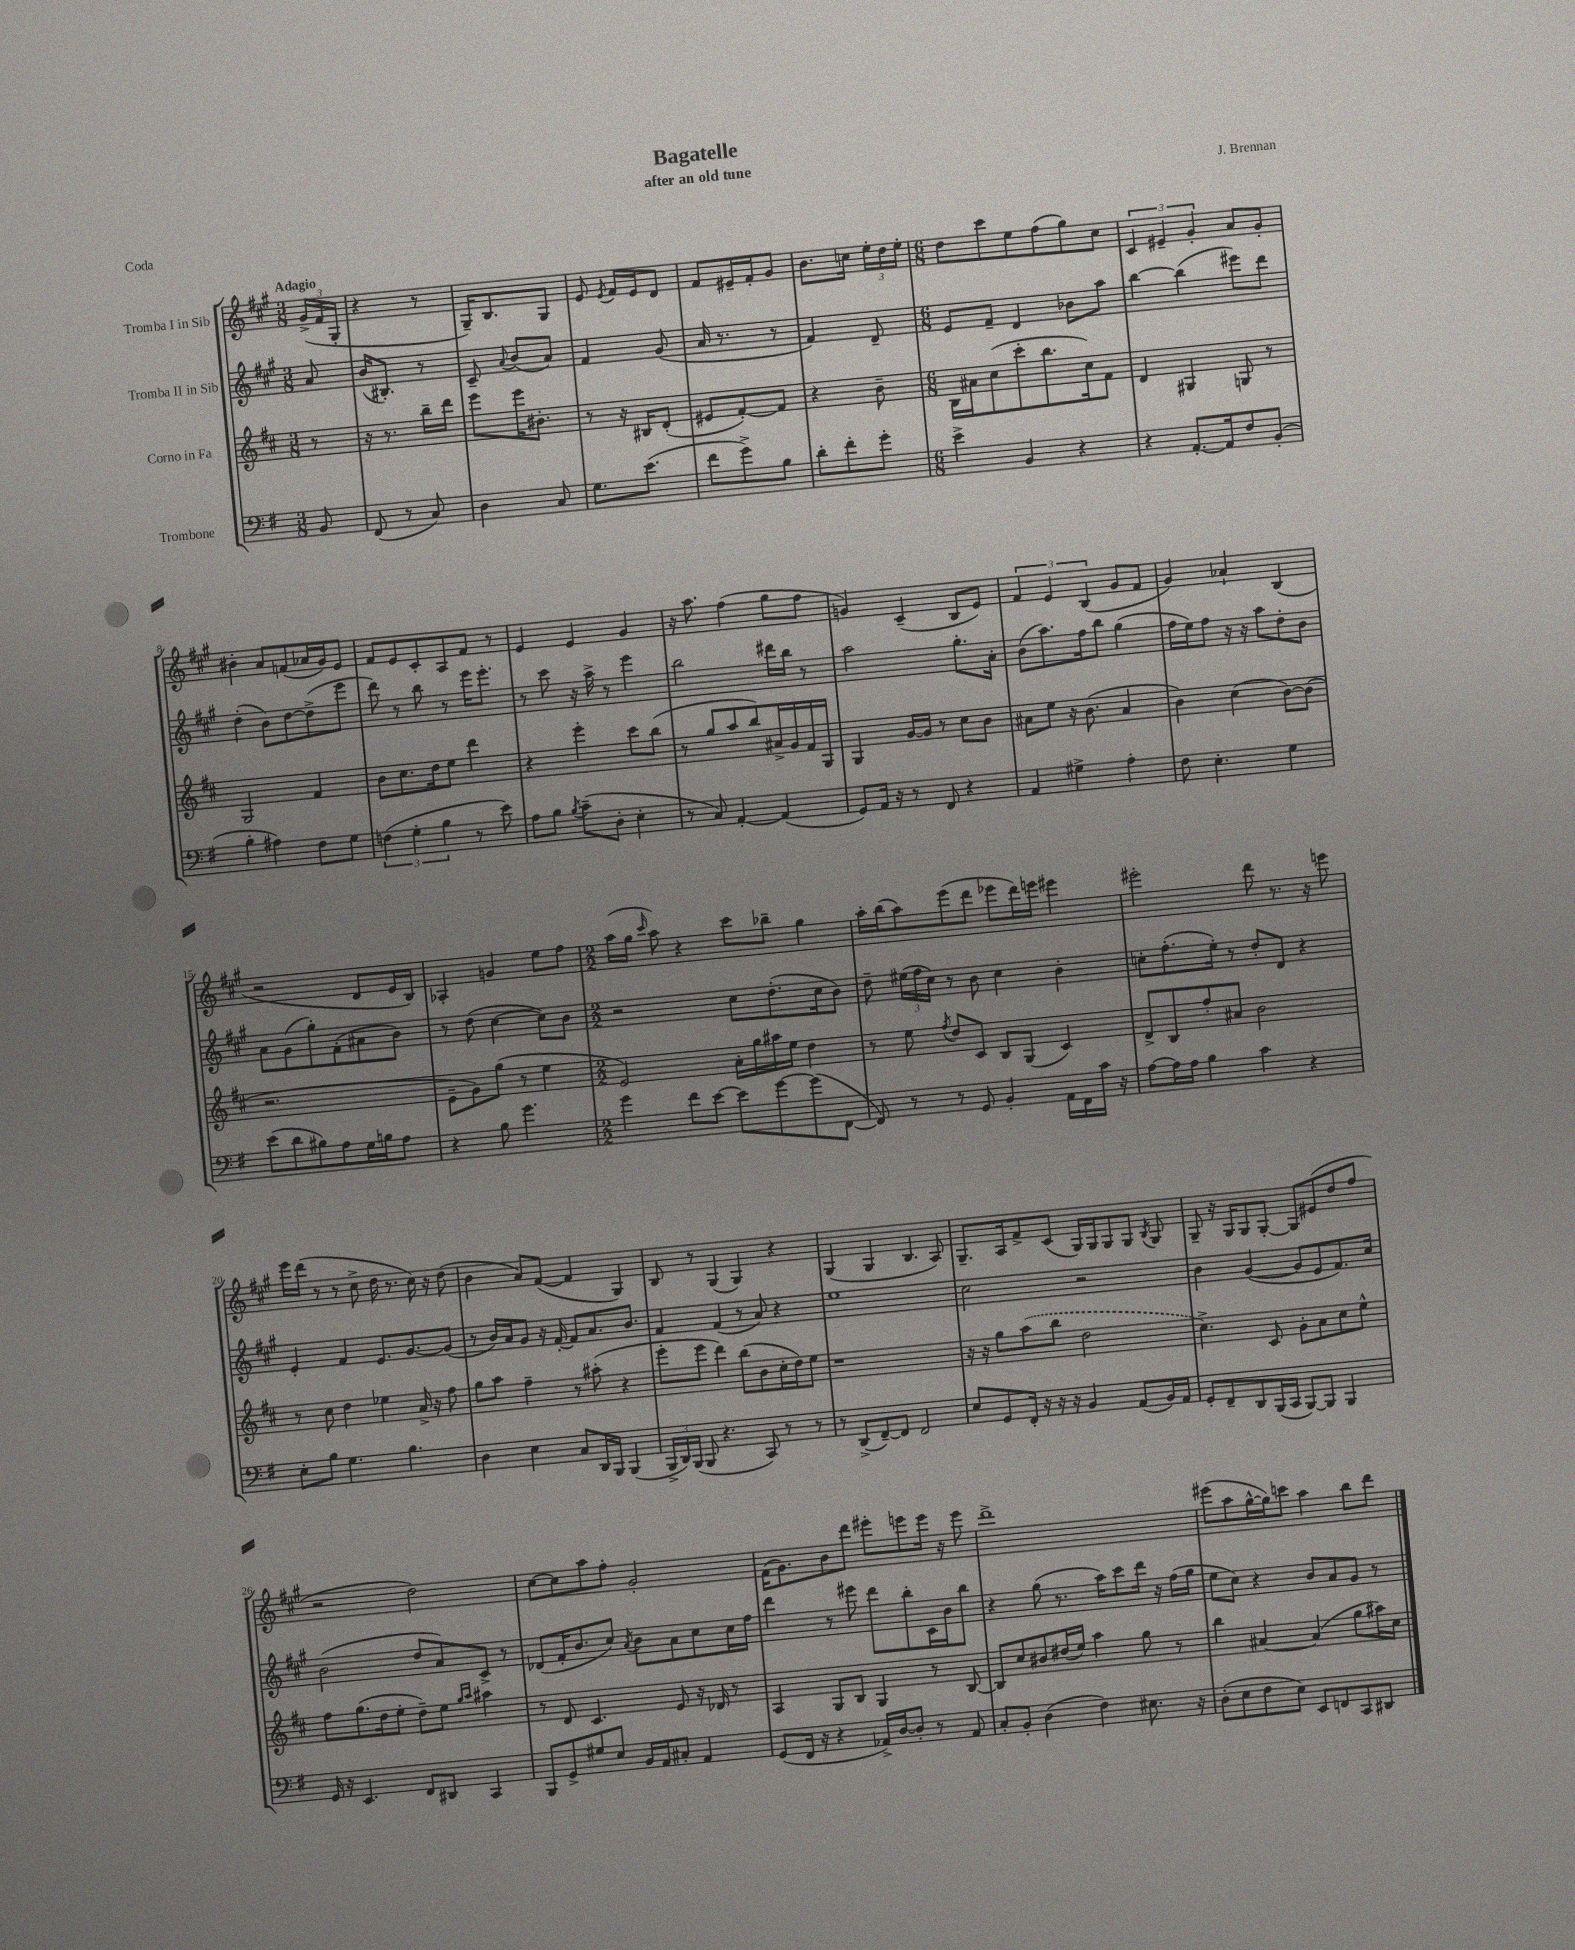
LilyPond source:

\header { title = "Bagatelle" composer = "J. Brennan" subtitle = "after an old tune" piece = "Coda" }
<<
\new StaffGroup <<
\new Staff = "s0" \with { instrumentName = "Tromba I in Sib" } {
    \clef treble \key a \major \numericTimeSignature \time 3/8 \partial 8 \tempo "Adagio"
    \autoBeamOff \tuplet 3/2 { gis'16[->( fis'16 gis16]-. } |
    r4 r8 |
    gis16[--) b8. gis8] |
    e'8 \acciaccatura { e'8 } fis'16[ e'16 d'8] |
    fis'8[ eis'16-- fis'16-. gis'8] |
    b'8.[ c''16] \tuplet 3/2 { e''16[-. d''16 e''16]-. } |
    \numericTimeSignature \time 6/8 d''8[ cis'''8 e''8 fis''8( gis''8) cis''8] |
    \tuplet 3/2 { cis'4 eis'4-- gis'4-. } a'8[ gis'8]-. |
    bis'4-. a'8[ f'8( aes'16 gis'16) e'8] |
    fis'8[ e'8 cis'8-. a8 fis'8] r8 |
    e'4 e'4 gis'4 |
    r16 a''8. fis''4( gis''8[ fis''8] |
    g'4) cis'4--( b8[ e'8]) |
    \tuplet 3/2 { fis'4 e'4 b4( } gis'8[ fis'8] |
    gis'4) aes'4-! b4( |
    r2 d'8[ e'16 b16]) |
    aes4-. g'4 e''8[ fis''8] |
    \numericTimeSignature \time 2/2 a''16[( gis''16] \grace { cis'''16 } a''8) r4 cis'''8[ bes''8]-- gis''4 |
    a''16[-. b''16( a''8) e'''8( d'''8] ees'''8[ d'''16) e'''16] eis'''4 |
    eis'''2-. d'''8 r8. r16 e'''8 |
    e'''16[ d'''16]( r8 r8 cis''8-> d''16 r8. cis''16) r16 d''8( |
    b'4 a'8[) fis'8]~( fis'4 gis4) |
    b8 r8 gis4( gis4) r4 |
    gis4( gis4 b4. a8) |
    gis8.[-- a16 fis'8-> cis'8]( gis16[) gis16 gis8 gis8] \acciaccatura { b8 } gis8 |
    gis8-- r16 gis16[ gis8 gis8]~-. gis8[ eis'8( d''8 fis''8] |
    r2 d''2) |
    cis''8[~ cis''8 a''8 fis''8]-. gis'2-. |
    fis'16[( gis'8.) b'8 d'''8] eis'''8[-. e'''8 e'''16] r16 e'''8 |
    d'''1-> |
    eis'''8[( a''8 gis''16~-^ gis''16) c'''8] a''4 b''8[ d'''8] \bar "|." |
}
\new Staff = "s1" \with { instrumentName = "Tromba II in Sib" } {
    \clef treble \key a \major \numericTimeSignature \time 3/8 \partial 8
    \autoBeamOff a'8 |
    b'16[( bis8.]-.) r8 |
    cis'8-- \appoggiatura { a'8 } b'8[( a'8]) |
    fis'4 gis'8( |
    a'16 r8. r8 |
    fis'4) d'8-- |
    \numericTimeSignature \time 6/8 e'8[ fis'8]-- d'4 bes'8[ a''8] |
    b''4~ b''4( eis'''8[) d'''8] |
    d''4-.( b'8[) d''8~ d''8->( e'''8] |
    d'''8) r8 b''8 r8 e'''16[ e'''8.]-. |
    r8 cis'''8 r16 a''16-> r8 e'''4 |
    b''2 dis'''16[ b''16] r8 |
    a''2 gis''8.[-. a'16]-. |
    b'8[( a''8.) fis''16 b''8] gis''4( |
    fis''16[ e''16) fis''8] r16 r16 a''8[ d''8-. b'8] |
    a'8[ gis'8( gis''8-.) fis'8-.( ais'8 b'8]) |
    r8 d''8( cis''4~ cis''8[) b'8] |
    \numericTimeSignature \time 2/2 r2 cis''8[ d''8.-.( cis''16 b'8]) |
    d''8-- \tuplet 3/2 { eis''16[( fis''16 cis''16]) } r8 b'8 cis''4 b'4-. |
    c''8[-. fis''8.-.( e''16]-.) r8 d''8[-. d'8] r4 |
    e'4-. fis'4 e'8.[ gis'8.~ gis'8]( |
    r8 b'16[) a'16 gis'8] r16 fis'16~-. fis'8[ a'8. b'8.] |
    fis'4 fis'4( r8 a'8) r4 |
    e''1 |
    cis''2 r2 |
    b'4 gis'4~( gis'8[ e'8 fis'8.) cis''16] |
    b'2( d''8[ a'8) cis'8]-> r8 |
    des'8[( fis'16-. b'8. cis''8]) \acciaccatura { a'8 } b'8[ a'8 cis''8 cis''16 fis''16] |
    d'''4 r8 eis'''8 d'''8[ b''8-. cis'16 b'16 b''8] |
    r4 gis''8( r8. a''16[) cis'''8 d'''16] r16 fis''16[( gis''16] |
    e''8[ cis''8]) r4 b'8[ a'8 gis'8] r8 \bar "|." |
}
\new Staff = "s2" \with { instrumentName = "Corno in Fa" } {
    \clef treble \key d \major \numericTimeSignature \time 3/8 \partial 8
    \autoBeamOff r8 |
    r16 r8. b''16[-- d'''16] |
    e'''8[ e'''16 bis'8.]-. |
    r8 r16 bis16[ d'8]-.( |
    eis'8[ fis'8~-.) fis'8] |
    r4 b'8-- |
    \numericTimeSignature \time 6/8 b16[ ais'16 cis''8( cis'''8-. b''8. cis''16) fis'8] |
    d'4 gis4 g8 r8 |
    g2 fis'4 |
    b'8[ cis''8. d''16 e''8] d'''4 |
    r4 e'''4-. cis'''8[ b''8]( |
    r8 g''8[ a''8 b''8) ais'16-> g'16 fis'16 g16] |
    g4 g'16[~ g'16] r8 cis''8[ b'8] |
    ais'8[ e''8] r16 b'8.( ais'4 |
    b'4) cis''4( b'8[~) b'8]( |
    r2. |
    e'8[-- g'8) g''8]( r8 e''4 |
    \numericTimeSignature \time 2/2 e'2) a'16[-. g''16 ais''16 e''16] d''4 |
    r8 e''8 \acciaccatura { fis''8 } d''8[ cis'8] b8[ g8]( cis'4) |
    d'8[-> b8 fis''8-. ais'8] b'2 |
    r8 cis''8 d''4 ees''4 a'16-> r16 fis''8 |
    g''8[ a''8] fis''4-- r8 ais''8-.( r4 |
    e'''8[-. e'''8] d'''4) b''8[( b'8 cis''16-. d''16) e''8] |
    r1 |
    r16 r16 g''8[ \once \slurDashed a''8( b''8] d''2 |
    cis''4.->) cis'8 g'8[-. a'8 cis''8 e''8]-^ |
    fis''8[ g''8.( d''16 e''8]-. d''8[--) e''8] \grace { g''16[ a''16] } ais''4 |
    r8 d'8 cis'4. e'8 r16 des'16 r8 |
    a4 g8[ b8] g4 r8 b8~ |
    b8[ cis''8 bis'8 dis''16( e''16]) a''4 g''8 r8 |
    b''4 ais'4~ ais'4( g''8[ ais''16) cis''16] \bar "|." |
}
\new Staff = "s3" \with { instrumentName = "Trombone" } {
    \clef bass \key g \major \numericTimeSignature \time 3/8 \partial 8
    \autoBeamOff b,8 |
    fis,8( r8 c8) |
    d4 c8 |
    g8.[ e'8.]( |
    fis'8[ g'8->) b8] |
    d'8[-. fis'8-. g'8]-. |
    \numericTimeSignature \time 6/8 e'4-> b,4 r4 |
    r4 a,8.[~-. a,16 fis8 b,8]-.( |
    b4-. ais4) fis8[ g8] |
    \tuplet 3/2 { f4( g4-. b4 } r8 e'8) |
    a8[ b8] \acciaccatura { b8 } c'8[--( d8]-. e4-. |
    r8 c8) a,4~-. a,4( |
    g,8[) a,16] r16 r8 fis,8 r4 |
    a,4 gis4-> a4-. |
    fis8 e4.-. g4 |
    e'8[( d'8 bis8) a8 g16 b16 a8] |
    r4 b8 g'4. |
    \numericTimeSignature \time 2/2 g'4 fis'8[ e'8]~ e'8[ g'8~ g'8( fis,8]~ |
    fis,8) r8 r8 g,8 b,4-. a,16[ fis,16 c'16] r16 |
    a8[~ a16 a16] b4 c'4 r4 |
    e8[-. b8] g4. b4. |
    d4 e4 c8[ d,16 b,,16] b,,4( |
    \tuplet 3/2 { b,,16[-> d,16) b,,16]( } b,,8 r4. c,8) r8 r8 |
    r8 d,8[->( fis,8~--) fis,8] fis,2 |
    e8[ g,8 fis,16]-. r16 r16 r16 b,4 a,8[( b,16) a,16] |
    g,8[-. fis,8-- d,8 b,,16( c,16] b,,8[~) b,,8] b,,4 |
    g,16 r16 e,4. fis,8[ dis,8] c,4 |
    b,,8[ g,8-> gis8 e8] b,16[ a,16 cis8]-. a,4 |
    g,8[( fis,16] r16 r4 aes,16[->) d16~ d8]-. r8 aes,8 |
    c8[-. b,8]-. d4( fis4) eis8. r16 |
    d8[-.( e8 fis8 e8]) e,8[ f,8 c,8 dis,8] \bar "|." |
}
>>
>>
